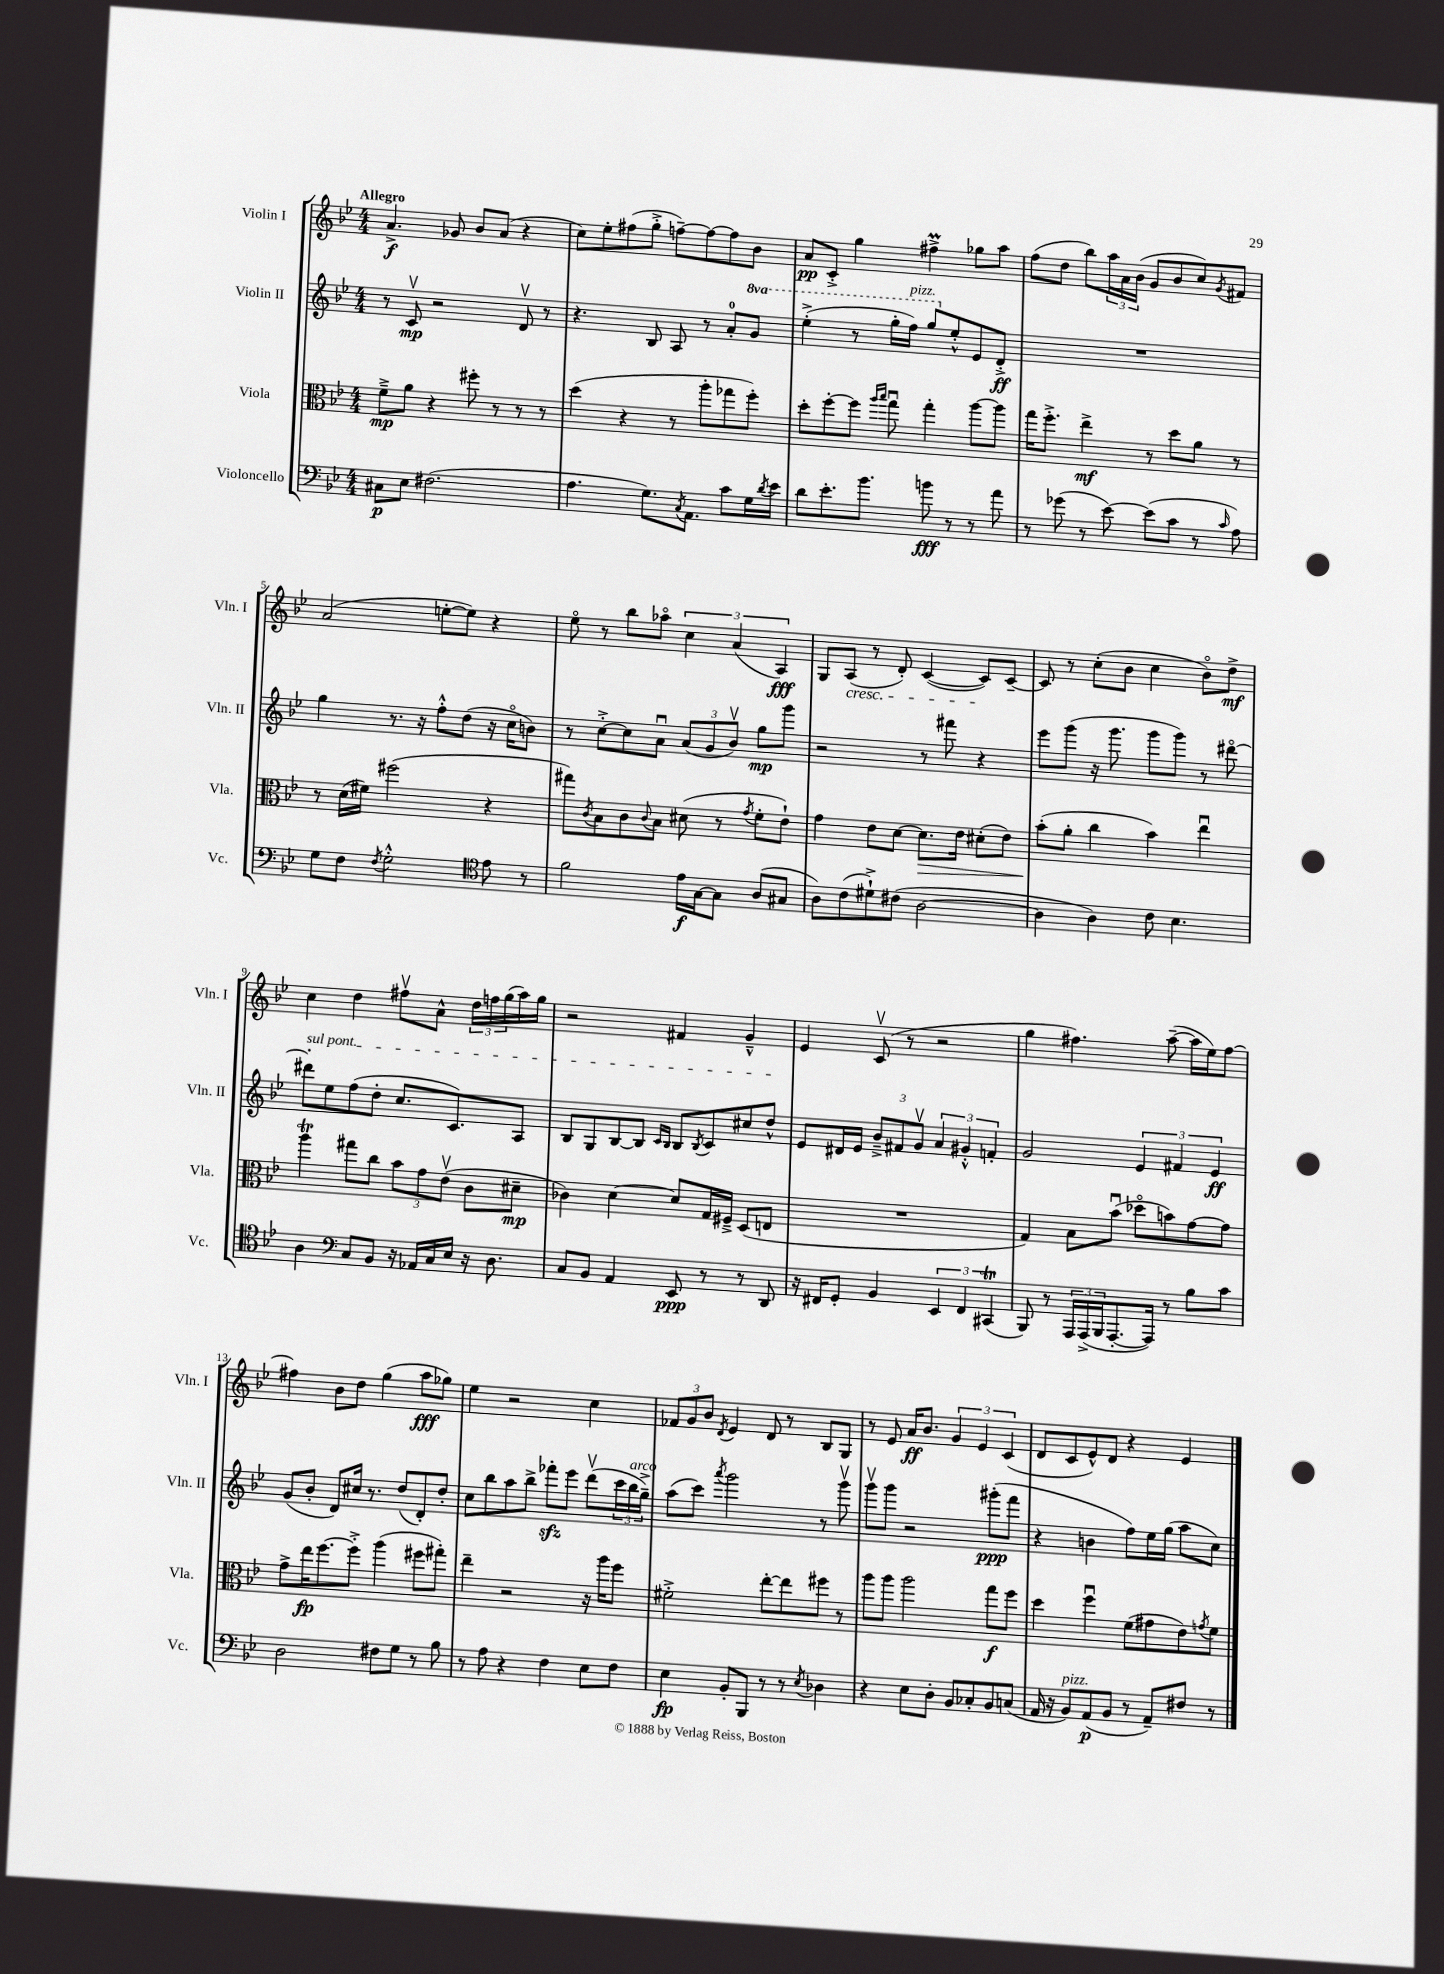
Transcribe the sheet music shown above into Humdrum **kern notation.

**kern	**dynam	**kern	**dynam	**kern	**dynam	**kern	**dynam
*part4	*part4	*part3	*part3	*part2	*part2	*part1	*part1
*staff4	*staff4	*staff3	*staff3	*staff2	*staff2	*staff1	*staff1
*I"Violoncello	*	*I"Viola	*	*I"Violin II	*	*I"Violin I	*
*I'Vc.	*	*I'Vla.	*	*I'Vln. II	*	*I'Vln. I	*
*clefF4	*	*clefC3	*	*clefG2	*	*clefG2	*
*k[b-e-]	*	*k[b-e-]	*	*k[b-e-]	*	*k[b-e-]	*
*M4/4	*	*M4/4	*	*M4/4	*	*M4/4	*
=1	=1	=1	=1	=1	=1	=1	=1
!	!	!	!	!	!	!LO:TX:a:B:t=Allegro	!
8C#X\L	p	8f~^\L	mp	8r	.	4.a^/	f
8E-\J	.	8a\J	.	8cv/	mp	.	.
(2.F#X\	.	4r	.	2r	.	.	.
.	.	.	.	.	.	8g-X/	.
.	.	8ff#X'\	.	.	.	8b-/L	.
.	.	8r	.	.	.	(8a/J	.
.	.	8r	.	8dv/	.	4r	.
.	.	8r	.	8r	.	.	.
=2	=2	=2	=2	=2	=2	=2	=2
4.A\	.	(4dd\	.	4.r	.	8cc\L)	.
.	.	.	.	.	.	8ee-'\	.
.	.	4r	.	.	.	(8ff#X\	.
8.G\L)	.	.	.	8B-/	.	8gg'^\J	.
.	.	8r	.	8A/	.	[8ffn~\L)	.
8qC/	.	.	.	.	.	.	.
8.AA\J	.	.	.	.	.	.	.
.	.	8aa'\L	.	8r	.	8ff\_	.
8c\L	.	8gg-X\	.	8a'/L	.	8ff\]	.
*	*	*	*	*8va	*	*	*
16G\L	.	8ff'\J)	.	8gg/J	.	8b-\J	.
8qd/	.	.	.	.	.	.	.
16e-\JJ	.	.	.	.	.	.	.
=3	=3	=3	=3	=3	=3	=3	=3
8d\L	.	8dd'\L	.	(4eee-'^\	.	8a/L	pp
8.e-'\	.	[8ff'\	.	.	.	8c'^/J	.
.	.	8ff\J]	.	8r	.	4gg\	.
8.b-\J	.	.	.	.	.	.	.
.	.	16qqaa/LL	.	.	.	.	.
.	.	16qqbb-/JJ	.	.	.	.	.
.	.	8ggu\	.	16ggg'\LL	.	.	.
!	!	!	!	!LO:TX:a:i:t=pizz.	!	!	!
.	.	.	.	16fff\JJ)	.	.	.
8bn\	fff	4gg'\	.	8ggg/L	.	4ff#Xm^\	.
*	*	*	*	*X8va	*	*	*
8r	.	.	.	8ee-'^^/	.	.	.
8r	.	[8aa\L	.	8e-/	.	8gg-X\L	.
8a\	.	8aa\J]	.	8d'^/J	ff	8aa\J	.
=4	=4	=4	=4	=4	=4	=4	=4
8r	.	16gg\KL	.	1r	.	(8ff\L	.
.	.	8.ff'^\J	.	.	.	.	.
(8g-X\	.	.	.	.	.	8dd\J	.
8r	.	4ee-^\	mf	.	.	8bb-\L)	.
[8e-\)	.	.	.	.	.	24aa\L	.
.	.	.	.	.	.	24a\	.
.	.	.	.	.	.	(24b-\JJ	.
(8e-\L]	.	8r	.	.	.	8g/L	.
8c\J	.	8dd\L	.	.	.	8b-/	.
8r	.	8a\J	.	.	.	8cc/)	.
16qqc/	.	.	.	.	.	8qg/	.
8A\)	.	8r	.	.	.	8f#X/J	.
!!LO:LB:g=z
=5	=5	=5	=5	=5	=5	=5	=5
8G\L	.	8r	.	4gg\	.	(2a/	.
8F\J	.	(16d\LL	.	.	.	.	.
.	.	16f#X\JJ)	.	.	.	.	.
8qF/	.	.	.	.	.	.	.
2G'^^\	.	(2ff#X\	.	8.r	.	.	.
.	.	.	.	16r	.	.	.
.	.	.	.	8ff'^^\L	.	[8een'\L	.
.	.	.	.	(8dd\J	.	8ee\J])	.
*clefC4	*	*	*	*	*	*	*
8e-\	.	4r	.	16r	.	4r	.
.	.	.	.	16cc\KL	.	.	.
8r	.	.	.	8bn\J)	.	.	.
=6	=6	=6	=6	=6	=6	=6	=6
2f\	.	8gg#X\L)	.	8r	.	8ee-\	.
.	.	8qc/	.	.	.	.	.
.	.	8B-\	.	[8cc'^\L	.	8r	.
.	.	8c\	.	8cc\]	.	8bb-\L	.
.	.	8qqc/	.	.	.	.	.
.	.	8B-\J	.	8au\J	.	8aa-X\J	.
16e-\LL	f	(8d#X\	.	(12a/L	.	6cc\	.
[16G\J	.	.	.	.	.	.	.
.	.	.	.	12g/	.	.	.
8G\J]	.	8r	.	.	.	.	.
.	.	.	.	12b-v/J)	.	(6a/	.
.	.	8qg/	.	.	.	.	.
(8A/L	.	8f'\L	.	8gg\L	mp	.	.
.	.	.	.	.	.	6A/)	fff
8G#X/J	.	8e-`\J)	.	8ggg\J	.	.	.
=7	=7	=7	=7	=7	=7	=7	=7
8A\L)	.	4g\	.	2r	.	8G/L	.
!	!	!	!	!	!	!LO:TX:b:i:t=cresc.	!
(8c\	.	.	.	.	.	(8A/J	.
8d#X`^\)	.	8e-\L	.	.	.	8r	.
(8c#X\J	.	[8d\J	.	.	.	8d'/)	.
!	!	!	!LO:HP:b	!	!	!	!
[2A\	.	8.d\L]	>	8r	.	([4c/	.
.	.	.	.	8fff#X\	.	.	.
.	.	16e-\Jk	.	.	.	.	.
.	.	(8d#X'\L	.	4r	.	8c/L])	.
.	.	8e-\J)	.	.	.	[8c~/J	.
=8	=8	=8	=8	=8	=8	=8	=8
4A\]	.	(8b-'\L	.	8eee-\L	.	8c/]	.
.	.	8a'\J	]	(8ggg\J	.	8r	.
4A\)	.	4cc\	.	16r	.	(8cc'\L	.
.	.	.	.	8.ggg\	.	.	.
.	.	.	.	.	.	8b-\J	.
8c\	.	4b-\)	.	8ggg\L	.	4cc\	.
4.B-\	.	.	.	8ggg\J)	.	.	.
.	.	4ee-u\	.	8r	.	8b-\L)	.
.	.	.	.	[8ddd#X\	.	8dd^\J	mf
!!LO:LB:g=z
=9	=9	=9	=9	=9	=9	=9	=9
!	!	!	!	!LO:TX:a:i:t=sul pont.	!	!	!
4A\	.	4aat\	.	8ddd#X'\L]	.	4cc\	.
.	.	.	.	8ee-\	.	.	.
*clefF4	*	*	*	*	*	*	*
8C/L	.	8gg#X\L	.	(8ff\	.	4dd\	.
8BB-/J	.	8cc\J	.	8dd'\J	.	.	.
16r	.	12b-\L	.	8.cc/L	.	8ff#Xv\L	.
16AA-X/LL	.	.	.	.	.	.	.
.	.	12g\	.	.	.	.	.
16C/	.	.	.	.	.	8a^^\J	.
.	.	(12e-v\J	.	.	.	.	.
16E-/JJ	.	.	.	8.c/)	.	.	.
16r	.	8c\L	.	.	.	24dd\LL	.
.	.	.	.	.	.	24ffn\	.
8.D\	.	.	.	.	.	.	.
.	.	.	.	.	.	(24gg\	.
.	.	8d#X~\J	mp	8A/J	.	16aa\)	.
.	.	.	.	.	.	16gg\JJ	.
=10	=10	=10	=10	=10	=10	=10	=10
8C/L	.	4c-X\)	.	8B-/L	.	2r	.
8BB-/J	.	.	.	8G/	.	.	.
4AA/	.	[4d\	.	[8B-/	.	.	.
.	.	.	.	8B-/J]	.	.	.
.	.	.	.	16qqc/LL	.	.	.
.	.	.	.	16qqB-/JJ	.	.	.
8EE-/	ppp	8d/L]	.	8B-/L	.	4f#X/	.
.	.	.	.	8qB-/	.	.	.
8r	.	16G/L	.	8c/	.	.	.
.	.	16F#X~^/JJ	.	.	.	.	.
8r	.	(8D/L	.	8cc#X/	.	4g~^^/	.
8DD/	.	8En/J	.	8dd^^/J	.	.	.
=11	=11	=11	=11	=11	=11	=11	=11
16r	.	1r	.	8e-/L	.	4e-/	.
16FF#X/KL	.	.	.	.	.	.	.
8GG'/J	.	.	.	16d#X/L	.	.	.
.	.	.	.	16e-/JJ	.	.	.
4BB-/	.	.	.	12b-~^/L	.	(8cv/	.
.	.	.	.	12f#X/	.	.	.
.	.	.	.	.	.	8r	.
.	.	.	.	12gv/J	.	.	.
6EE-/	.	.	.	6a/	.	2r	.
6FF#/	.	.	.	6g#X'^^/	.	.	.
(6CC#Xt/	.	.	.	6fn'/	.	.	.
=12	=12	=12	=12	=12	=12	=12	=12
8BBB-/)	.	4G/)	.	2g/	.	4gg\	.
8r	.	.	.	.	.	.	.
24AAA/LL	.	8B-\L	.	.	.	4.ff#X\)	.
(24AAA^/	.	.	.	.	.	.	.
24BBB-/J	.	.	.	.	.	.	.
[8.AAA'/	.	(8b-u\J	.	.	.	.	.
.	.	8dd-X\L	.	6e-/	.	.	.
16AAA/Jk])	.	.	.	.	.	.	.
8r	.	8bn\)	.	.	.	([8aa~\	.
.	.	.	.	6f#X/	.	.	.
8B-\L	.	[8g\	.	.	.	16aa\LL]	.
.	.	.	.	.	.	16ee-\J)	.
.	.	.	.	6e-/	ff	.	.
8c\J	.	8g\J]	.	.	.	[8ff#\J	.
!!LO:LB:g=z
=13	=13	=13	=13	=13	=13	=13	=13
2D\	.	8g^\L	.	(8g/L	.	4ff#X\]	.
.	.	16ee-\K	fp	8b-'/J	.	.	.
.	.	[8.ff\	.	.	.	.	.
.	.	.	.	8d/L)	.	8b-\L	.
.	.	8ff'^\J]	.	16cc#X/Jk	.	8dd\J	.
.	.	.	.	8.r	.	.	.
8F#X\L	.	(4aa\	.	.	.	(4gg\	.
8G\J	.	.	.	(8dd/L	.	.	.
8r	.	8ff#X\L	.	8d'/)	.	8aa\L	fff
8B-\	.	8gg#X'\J)	.	8dd'/J	.	8gg-X\J)	.
=14	=14	=14	=14	=14	=14	=14	=14
8r	.	4ee-~\	.	8cc\L	.	4ee-\	.
8A\	.	.	.	8bb-\	.	.	.
4r	.	2r	.	8aa\	.	2r	.
.	.	.	.	8bb-^\J	.	.	.
4F\	.	.	.	8fff-Xzz'\L	.	.	.
.	.	.	.	8eee-\J	.	.	.
8E-\L	.	16r	.	(8dddv\L	.	4cc\	.
.	.	16aa\KL	.	.	.	.	.
8F\J	.	8ff\J	.	24ccc\L	.	.	.
!	!	!	!	!LO:TX:a:i:t=arco	!	!	!
.	.	.	.	24bb-\	.	.	.
.	.	.	.	24gg~^\JJ)	.	.	.
=15	=15	=15	=15	=15	=15	=15	=15
4E-\	fp	2f#X'^\	.	(8aa\L	.	12f-X/L	.
.	.	.	.	.	.	12g/	.
.	.	.	.	8ccc\J)	.	.	.
.	.	.	.	.	.	12b-/J	.
.	.	.	.	8qaaa/	.	8qd/	.
8BB-'/L	.	.	.	2ggg\	.	4e-/	.
8BBB-/J	.	.	.	.	.	.	.
8r	.	[8ee-'\L	.	.	.	8d/	.
8r	.	8ee-\]	.	.	.	8r	.
8qE-/	.	.	.	.	.	.	.
4D-X\	.	8ff#X\J	.	8r	.	8B-/L	.
.	.	8r	.	8gggv\	.	8G/J	.
=16	=16	=16	=16	=16	=16	=16	=16
4r	.	8aa\L	.	8gggv\L	.	8r	.
.	.	8aa\J	.	8ggg\J	.	8e-/	.
8E-\L	.	2aa\	.	2r	.	16a/KL	ff
.	.	.	.	.	.	8.b-/J	.
8D'\J	.	.	.	.	.	.	.
8BB-/L	.	.	.	.	.	6g/	.
8C-X'/	.	.	.	.	.	.	.
.	.	.	.	.	.	6e-/	.
8BB-/	.	8gg\L	f	(8ggg#X'\L	ppp	.	.
.	.	.	.	.	.	(6c/	.
(8Cn/J	.	8ff\J	.	8fff\J	.	.	.
=17	=17	=17	=17	=17	=17	=17	=17
16AA/	.	4dd\	.	4r	.	8d/L	.
16r	.	.	.	.	.	.	.
!LO:TX:a:i:t=pizz.	!	!	!	!	!	!	!
8BB-/L)	.	.	.	.	.	8c/	.
(8AA/	p	4ffu\	.	4bn\	.	8e-^^/)	.
8BB-/J	.	.	.	.	.	8d/J	.
8r	.	(8f\L	.	8ff\L)	.	4r	.
8AA~/L)	.	8g#X\	.	16ee-\L	.	.	.
.	.	.	.	(16gg\JJ	.	.	.
8F#X/J	.	8e-\)	.	8aa\L	.	4e-/	.
.	.	8qgn/	.	.	.	.	.
8r	.	8f\J	.	8cc\J)	.	.	.
==	==	==	==	==	==	==	==
*-	*-	*-	*-	*-	*-	*-	*-
